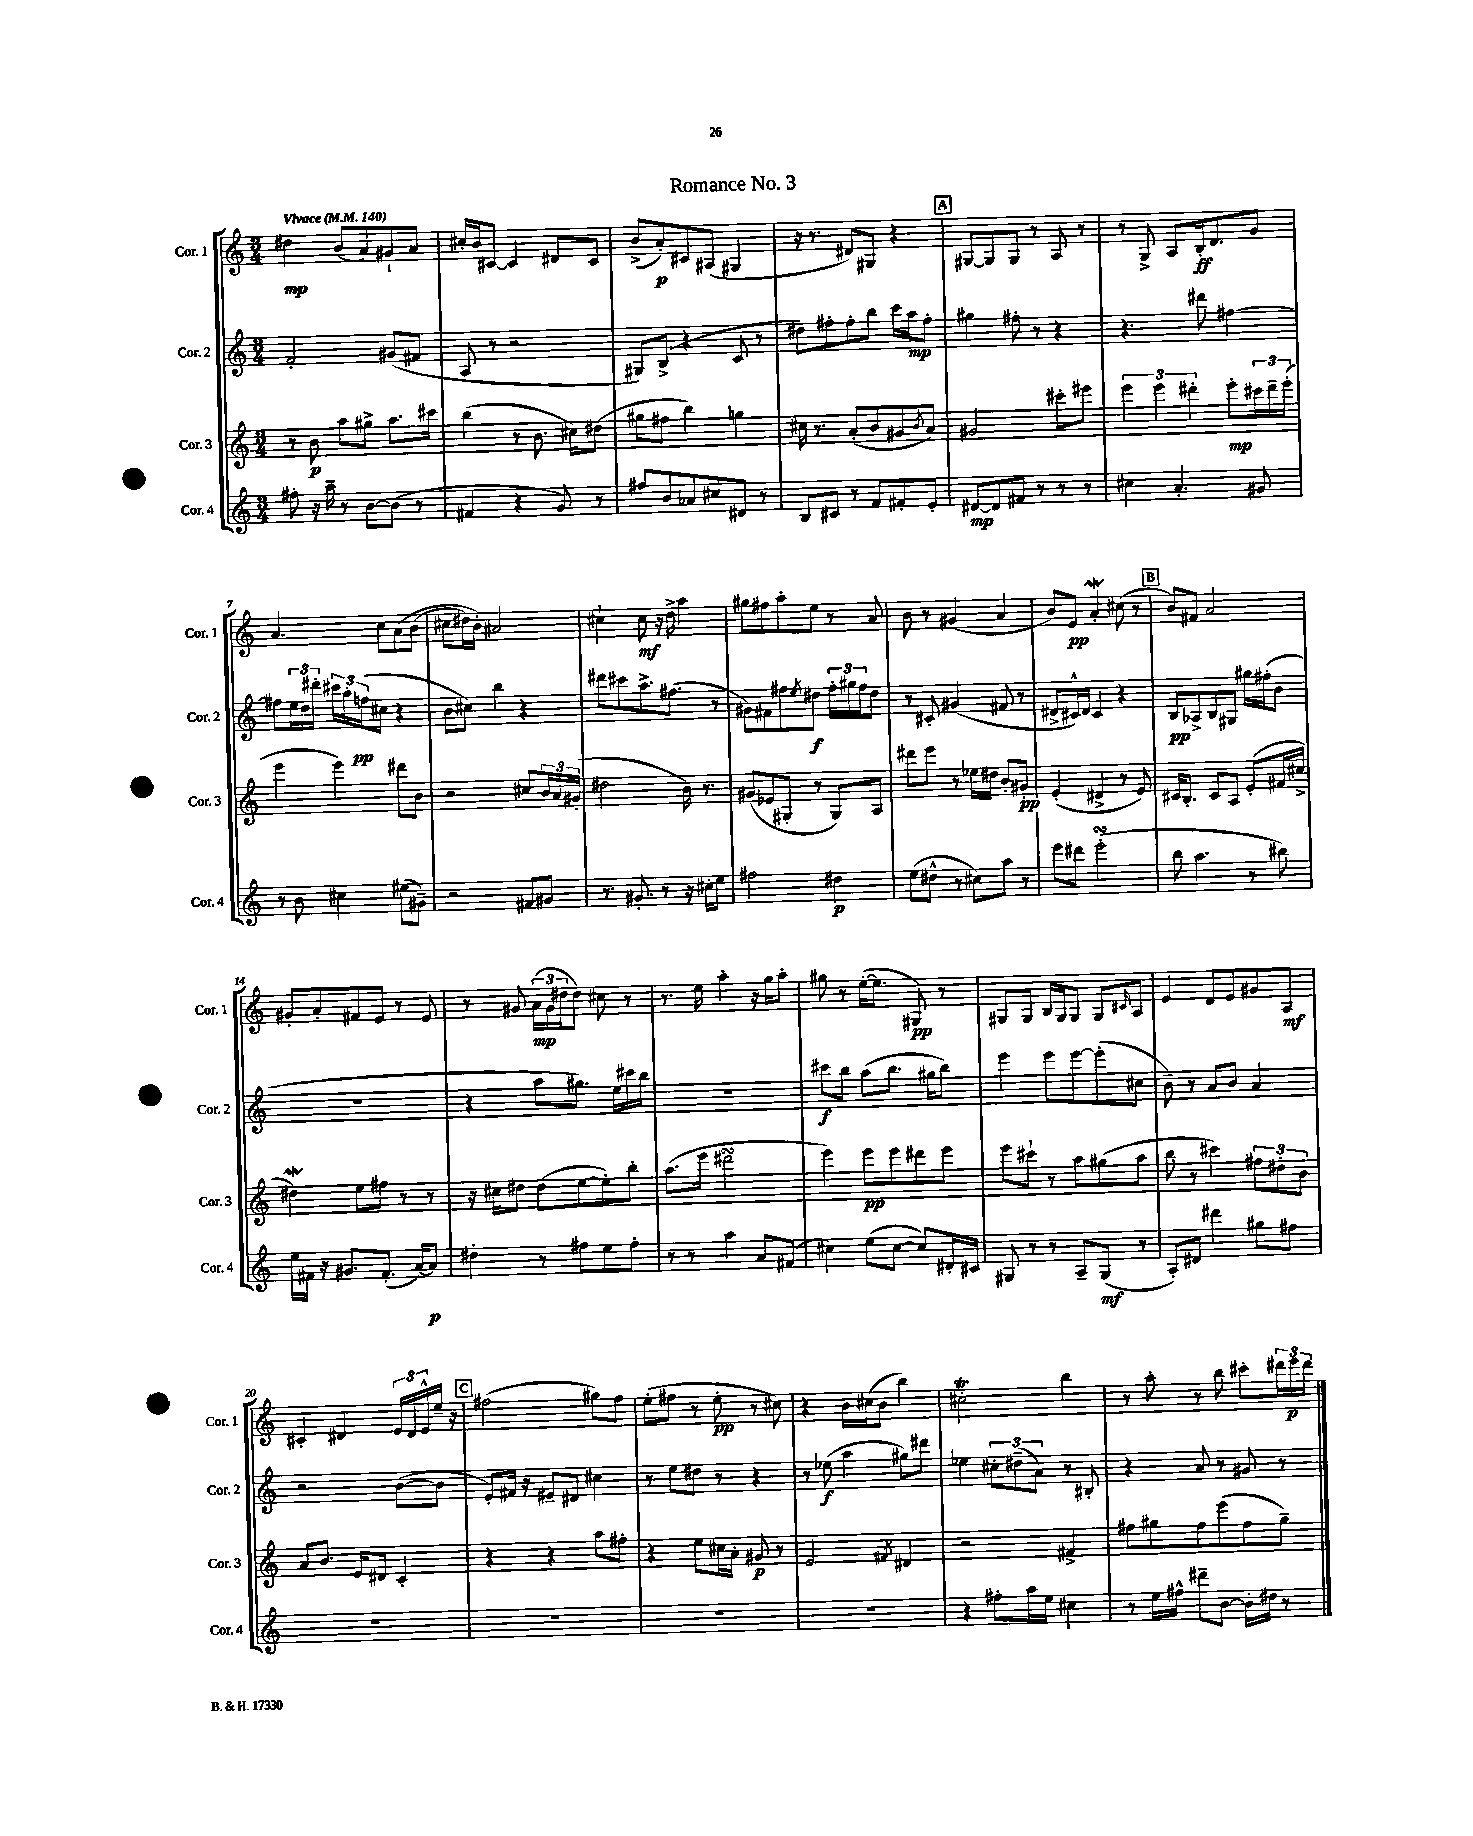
\header { title = "Romance No. 3" }
<<
\new StaffGroup <<
\new Staff = "s0" \with { instrumentName = "Cor. 1" shortInstrumentName = "Cor. 1" } {
    \clef treble \key c \major \numericTimeSignature \time 3/4 \tempo "Vivace" 4 = 140
    dis''4\mp b'8( a'8) gis'8-! a'8 |
    cis''16-. b'16 cis'8~ cis'4 dis'8 cis'8 |
    b'8->( a'8-.\p) cis'8 ais8( gis4 |
    r16 r8. dis'8) gis8 r4 |
    \mark \markup { \box "A" } gis8~ gis8 gis8 r8 a8 r8 |
    r8 g8-> a8 b16-.\ff d'8. g'8 |
    a'4. c''8 a'8\( b'8( |
    cis''8 dis''16) b'16-.\) ais'2 |
    cis''4-! cis''8\mf r16 d''16-> a''4 |
    gis''8 fis''8 a''8-. e''8 r8 a'8 |
    b'8 r8 gis'4( a'4 |
    b'8) e'8\pp a'4-.\mordent cis''8( r8 |
    \mark \markup { \box "B" } b'8) fis'8 a'2 |
    gis'8-. a'8-. fis'8 e'8 r8 e'8 |
    r8 gis'8 \tuplet 3/2 { a'16\mp( gis'16 dis''16 } dis''8) cis''8 r8 |
    r8. e''16 a''4-. r16 g''16 a''8-. |
    gis''8 r8 e''16~-.( e''8. gis8\pp) r8 |
    gis8 gis8 b16 gis16 gis8 gis8 \grace { cis'16 } a8 |
    e'4 d'8 e'8 gis'8 a8\mf |
    cis'4-. dis'4 \tuplet 3/2 { e'16 dis'16 e'16-^ } e''16-- r16 |
    \mark \markup { \box "C" } fis''2( gis''8) fis''8 |
    e''8-.( fis''8 r8 e''8-.\pp r8 cis''8) |
    r4 b'16 cis''16( b'8 b''4) |
    cis''2-.\trill b''4 |
    r8 a''8-. r8 b''8 cis'''8-. \tuplet 3/2 { dis'''16 e'''16\p dis'''16 } \bar "|." |
}
\new Staff = "s1" \with { instrumentName = "Cor. 2" shortInstrumentName = "Cor. 2" } {
    \clef treble \key c \major \numericTimeSignature \time 3/4
    f'2-. gis'8( fis'8 |
    a8 r8 r2 |
    gis8) b8->( r4 c'8 r8 |
    dis''8) fis''8-. fis''8-. b''8 c'''16 a''16\mp fis''8-. |
    \mark \markup { \box "A" } gis''4 fis''8-. r8 r4 |
    r4. dis'''8 fis''4~ |
    fis''8 \tuplet 3/2 { e''16 d''16 dis'''16-. } \tuplet 3/2 { cis'''16 a''16-. f''16\pp( } cis''8 r4 |
    b'8 cis''8) b''4 r4 |
    dis'''8 cis'''8 a''8.-> fis''8.( r8 |
    gis'8) fis'8 fis''8 \acciaccatura { e''8 } dis''8\f \tuplet 3/2 { fis''16-. gis''16 fis''16 } dis''8 |
    r8 cis'8-. gis'4( fis'8 r8 |
    dis'8-> cis'16-^) dis'16 cis'4 r4 |
    \mark \markup { \box "B" } b8\pp aes8-> b8 gis8 gis''16 fis''16-.( b'8 |
    R2. |
    r4 a''8 gis''8.) e''16 cis'''16 b''16 |
    R2. |
    cis'''8\f b''8 a''8( b''8. gis''16 b''8) |
    e'''4 e'''8 e'''8~ e'''8-.( cis''8 |
    b'8--) r8 a'8 b'8 a'4 |
    r2 b'8~( b'8 |
    \mark \markup { \box "C" } e'8-.) fis'16 r16 eis'8-- dis'8 cis''4 |
    r8 e''8 dis''8 r8 r4 |
    r8 ees''8\f( a''4 gis''8) dis'''8 |
    ees''4 \tuplet 3/2 { cis''8-. dis''8--( a'8) } r8 bis8-. |
    r4 a'8 r8 gis'8 r8 \bar "|." |
}
\new Staff = "s2" \with { instrumentName = "Cor. 3" shortInstrumentName = "Cor. 3" } {
    \clef treble \key c \major \numericTimeSignature \time 3/4
    r8 b'8\p a''8 gis''8-> a''8. cis'''16 |
    b''4( r8 b'8. cis''16) dis''8( |
    gis''8 fis''8 b''4) g''4 |
    cis''16 r8. a'8-.( b'8 gis'8 \acciaccatura { b'8 } a'8) |
    \mark \markup { \box "A" } gis'2 cis'''8-. eis'''8 |
    \tuplet 3/2 { e'''4 e'''4 dis'''4-. } e'''8-.\mp \tuplet 3/2 { cis'''16 dis'''16-- e'''16-.( } |
    e'''4 e'''4) dis'''8 b'8 |
    r2 cis''8 \tuplet 3/2 { b'16 a'16 gis'16-.( } |
    dis''2 b'16) r8. |
    gis'8( ees'8 gis8-. r8 gis8) a8 |
    dis'''8 e'''8 r8 ees''16 dis''16 b'8-. gis'8-.\pp |
    e'4-.( dis'4-> r8 e'8) |
    \mark \markup { \box "B" } cis'16 b8.-. cis'8 a8 e'8-.( fis'16 cis''16-> |
    dis''4\mordent) e''8 fis''8 r8 r8 |
    r16 cis''16 dis''8 dis''8( e''8~ e''8-.) b''8-. |
    a''8.( e'''16 dis'''2\turn |
    e'''4) e'''8\pp e'''8 dis'''8 e'''8 |
    e'''8 cis'''8-! r8 a''8 gis''8( a''8 |
    b''8 r8 cis'''4) \tuplet 3/2 { fis''8 dis''8-. b'8 } |
    a'8 b'8. e'16 dis'8 c'4-. |
    \mark \markup { \box "C" } r4 r4 a''8 fis''8-. |
    r4 e''8 cis''16 a'16-. gis'8\p r8 |
    e'2 \acciaccatura { fis'8 } dis'4 |
    r2 fis'4-> |
    fis''8 gis''8 fis''8 e'''8( fis''8 gis''8--) \bar "|." |
}
\new Staff = "s3" \with { instrumentName = "Cor. 4" shortInstrumentName = "Cor. 4" } {
    \clef treble \key c \major \numericTimeSignature \time 3/4
    fis''8-. r16 a''16-- r8 b'8~ b'8( r8 |
    fis'4 r4 g'8) r8 |
    fis''8 b'8 aes'8 cis''8 dis'8 r8 |
    b8 cis'8 r8 f'8 fis'8-. e'8-. |
    \mark \markup { \box "A" } dis'8~\mp dis'8 fis'8 r8 r8 r8 |
    cis''4 a'4.-. gis'8 |
    r8 b'8 cis''4 eis''8( gis'8--) |
    r2 fis'8 gis'8 |
    r8. gis'8.-. r8 r16 cis''16-. e''8 |
    fis''2 dis''4\p |
    e''8( dis''8-^ r8 cis''8) a''8 r8 |
    e'''8 dis'''8 e'''2-.\turn( |
    \mark \markup { \box "B" } b''8 a''4. r8 bis''8) |
    e''16 fis'16 r16 gis'8. fis'8.-.( a'16~) a'8\p |
    dis''4-. r8 fis''8 e''8 fis''8-. |
    r8 r8 a''4 a'8 fis'8( |
    cis''4) e''8( cis''8~ cis''8) dis'16-. cis'16 |
    gis8 r8 r8 a8-- gis8\mf( r8 |
    a8-.) dis'8 dis'''4 gis''8 fis''8 |
    R2. |
    \mark \markup { \box "C" } R2. |
    R2. |
    R2. |
    r4 fis''8-. a''16 e''16 cis''4 |
    r8 e''16 fis''16-^ dis'''8-- b'8~ b'16-. dis''16 r8 \bar "|." |
}
>>
>>
